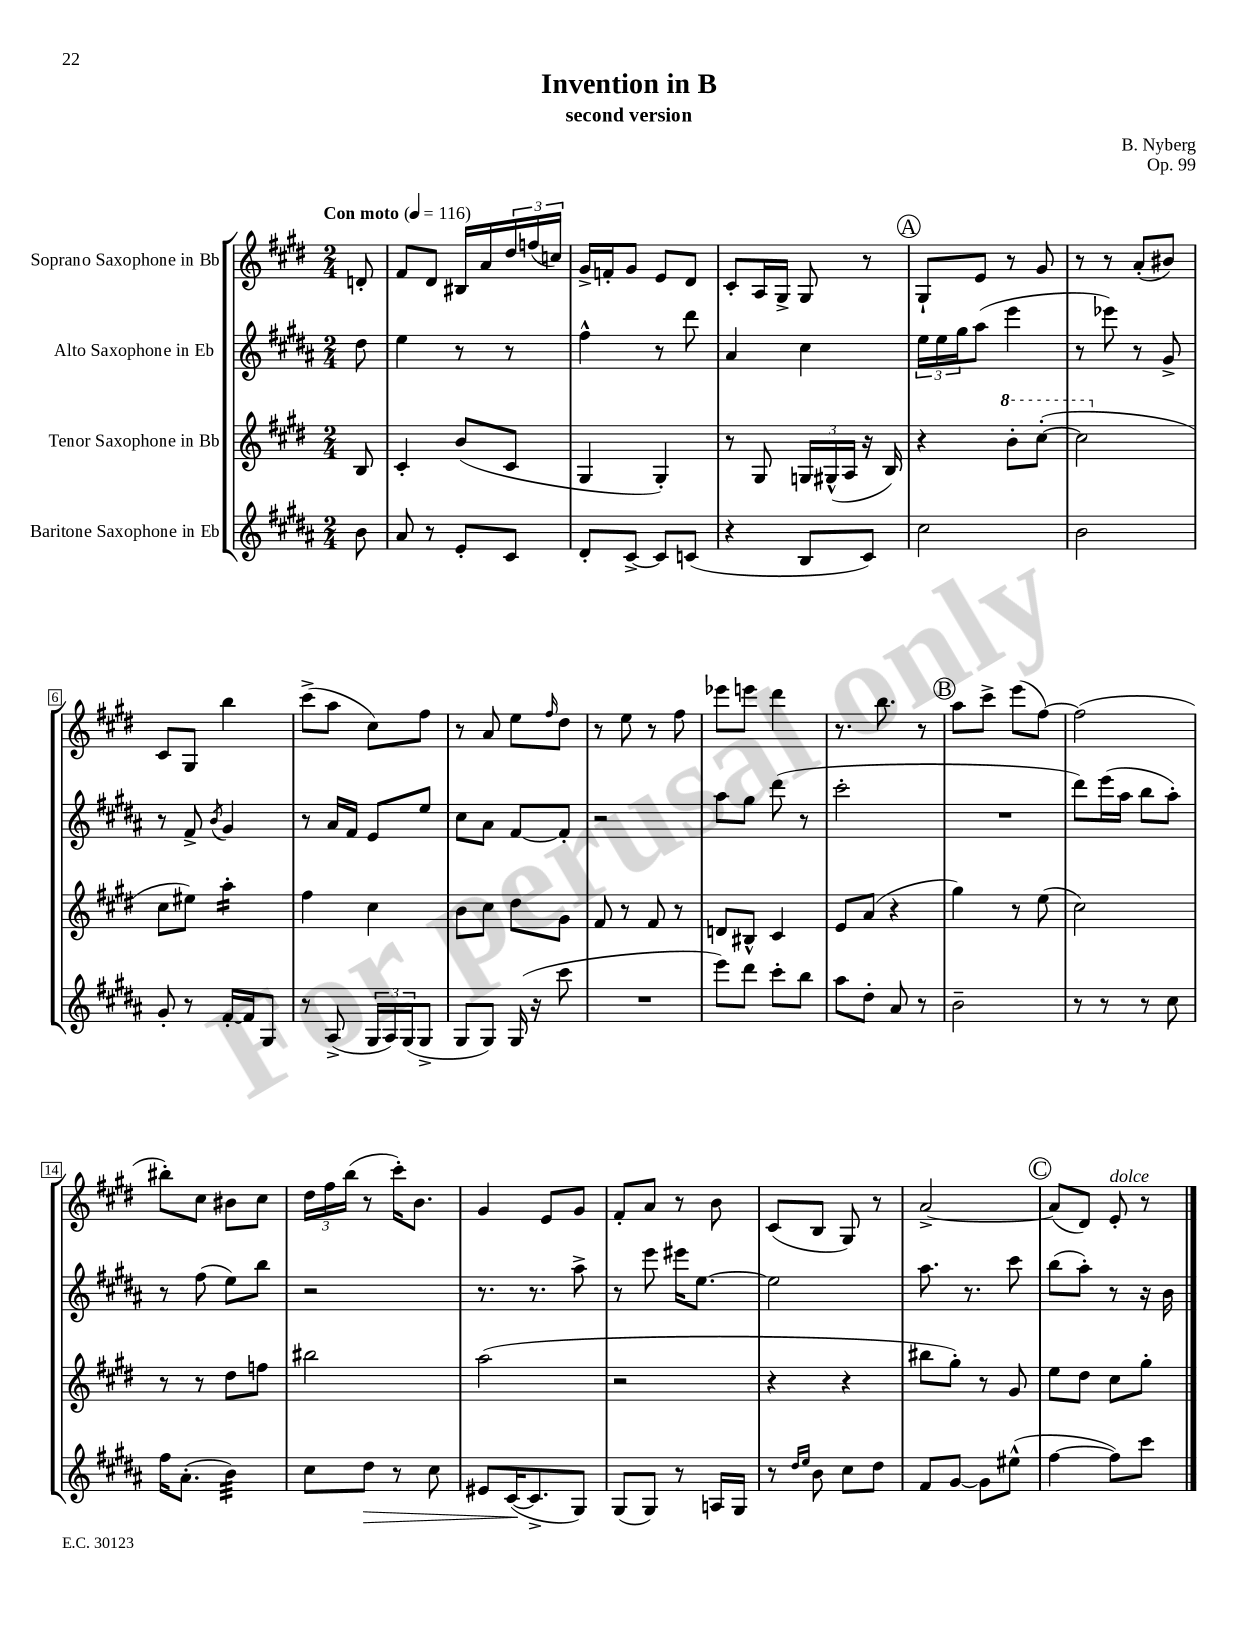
\header { title = "Invention in B" composer = "B. Nyberg" subtitle = "second version" opus = "Op. 99" }
<<
\new StaffGroup <<
\new Staff = "s0" \with { instrumentName = "Soprano Saxophone in Bb" } {
    \clef treble \key e \major \numericTimeSignature \time 2/4 \partial 8 \tempo "Con moto" 4 = 116
    d'8-. |
    fis'8 dis'8 bis16 a'16 \tuplet 3/2 { dis''16 f''16( c''16) } |
    gis'16-> f'16-. gis'8 e'8 dis'8 |
    cis'8-. a16 gis16-> gis8 r8 |
    \mark \markup { \circle "A" } gis8-! e'8 r8 gis'8 |
    r8 r8 a'8-.( bis'8) |
    cis'8 gis8 b''4 |
    cis'''8->( a''8 cis''8) fis''8 |
    r8 a'8 e''8 \grace { fis''16 } dis''8 |
    r8 e''8 r8 fis''8 |
    ees'''8 e'''8 dis'''4 |
    r8. b''8. r8 |
    \mark \markup { \circle "B" } a''8 cis'''8-> e'''8( fis''8~) |
    fis''2( |
    bis''8-.) cis''8 bis'8 cis''8 |
    \tuplet 3/2 { dis''16 fis''16 b''16( } r8 cis'''16-.) b'8. |
    gis'4 e'8 gis'8 |
    fis'8-. a'8 r8 b'8 |
    cis'8( b8 gis8) r8 |
    a'2~-> |
    \mark \markup { \circle "C" } a'8( dis'8) e'8-.^\markup { \italic "dolce" } r8 \bar "|." |
}
\new Staff = "s1" \with { instrumentName = "Alto Saxophone in Eb" } {
    \clef treble \key b \major \numericTimeSignature \time 2/4 \partial 8
    dis''8 |
    e''4 r8 r8 |
    fis''4-^ r8 dis'''8 |
    ais'4 cis''4 |
    \mark \markup { \circle "A" } \tuplet 3/2 { e''16 e''16 gis''16 } ais''8( e'''4 |
    r8 ees'''8) r8 gis'8-> |
    r8 fis'8-> \acciaccatura { b'8 } gis'4 |
    r8 ais'16 fis'16 e'8 e''8 |
    cis''8 ais'8 fis'8~ fis'8-. |
    r2 |
    ais''8 gis''8 dis'''8( r8 |
    cis'''2-. |
    \mark \markup { \circle "B" } R2 |
    dis'''8) e'''16( ais''16 b''8 ais''8-.) |
    r8 fis''8( e''8) b''8 |
    r2 |
    r8. r8. ais''8-> |
    r8 e'''8 eis'''16 e''8.~ |
    e''2 |
    ais''8. r8. cis'''8 |
    \mark \markup { \circle "C" } b''8( ais''8-.) r8 r16 b'16 \bar "|." |
}
\new Staff = "s2" \with { instrumentName = "Tenor Saxophone in Bb" } {
    \clef treble \key e \major \numericTimeSignature \time 2/4 \partial 8
    b8 |
    cis'4-. b'8( cis'8 |
    gis4 gis4-.) |
    r8 gis8 \tuplet 3/2 { g16 gis16-^( a16 } r16 b16) |
    \mark \markup { \circle "A" } r4 \ottava #1 b''8-. cis'''8~-.( |
    cis'''2 \ottava #0 |
    cis''8 eis''8) a''4:16-. |
    fis''4 cis''4 |
    b'8 cis''8 dis''8 gis'8 |
    fis'8 r8 fis'8 r8 |
    d'8 bis8-^ cis'4 |
    e'8 a'8( r4 |
    \mark \markup { \circle "B" } gis''4) r8 e''8( |
    cis''2) |
    r8 r8 dis''8 f''8 |
    bis''2 |
    a''2( |
    r2 |
    r4 r4 |
    bis''8 gis''8-.) r8 gis'8 |
    \mark \markup { \circle "C" } e''8 dis''8 cis''8 gis''8-. \bar "|." |
}
\new Staff = "s3" \with { instrumentName = "Baritone Saxophone in Eb" } {
    \clef treble \key b \major \numericTimeSignature \time 2/4 \partial 8
    b'8 |
    ais'8 r8 e'8-. cis'8 |
    dis'8-. cis'8~-> cis'8 c'8( |
    r4 b8 cis'8) |
    \mark \markup { \circle "A" } cis''2 |
    b'2 |
    gis'8-. r8 fis'16~-. fis'16 gis8 |
    r8 ais8->( \tuplet 3/2 { gis16 ais16) gis16( } gis8-> |
    gis8 gis8) gis16( r16 cis'''8 |
    R2 |
    e'''8) dis'''8 cis'''8-. b''8 |
    ais''8 dis''8-. ais'8 r8 |
    \mark \markup { \circle "B" } b'2-- |
    r8 r8 r8 cis''8 |
    fis''16 ais'8.-.( b'4:32) |
    cis''8 dis''8\> r8 cis''8 |
    eis'8 cis'16~\!( cis'8.-> gis8) |
    gis8( gis8) r8 a16 gis16 |
    r8 \grace { dis''16 e''16 } b'8 cis''8 dis''8 |
    fis'8 gis'8~ gis'8 eis''8-^( |
    \mark \markup { \circle "C" } fis''4~ fis''8) cis'''8 \bar "|." |
}
>>
>>
\layout { \context { \Score \override BarNumber.stencil = #(make-stencil-boxer 0.1 0.3 ly:text-interface::print) } }
